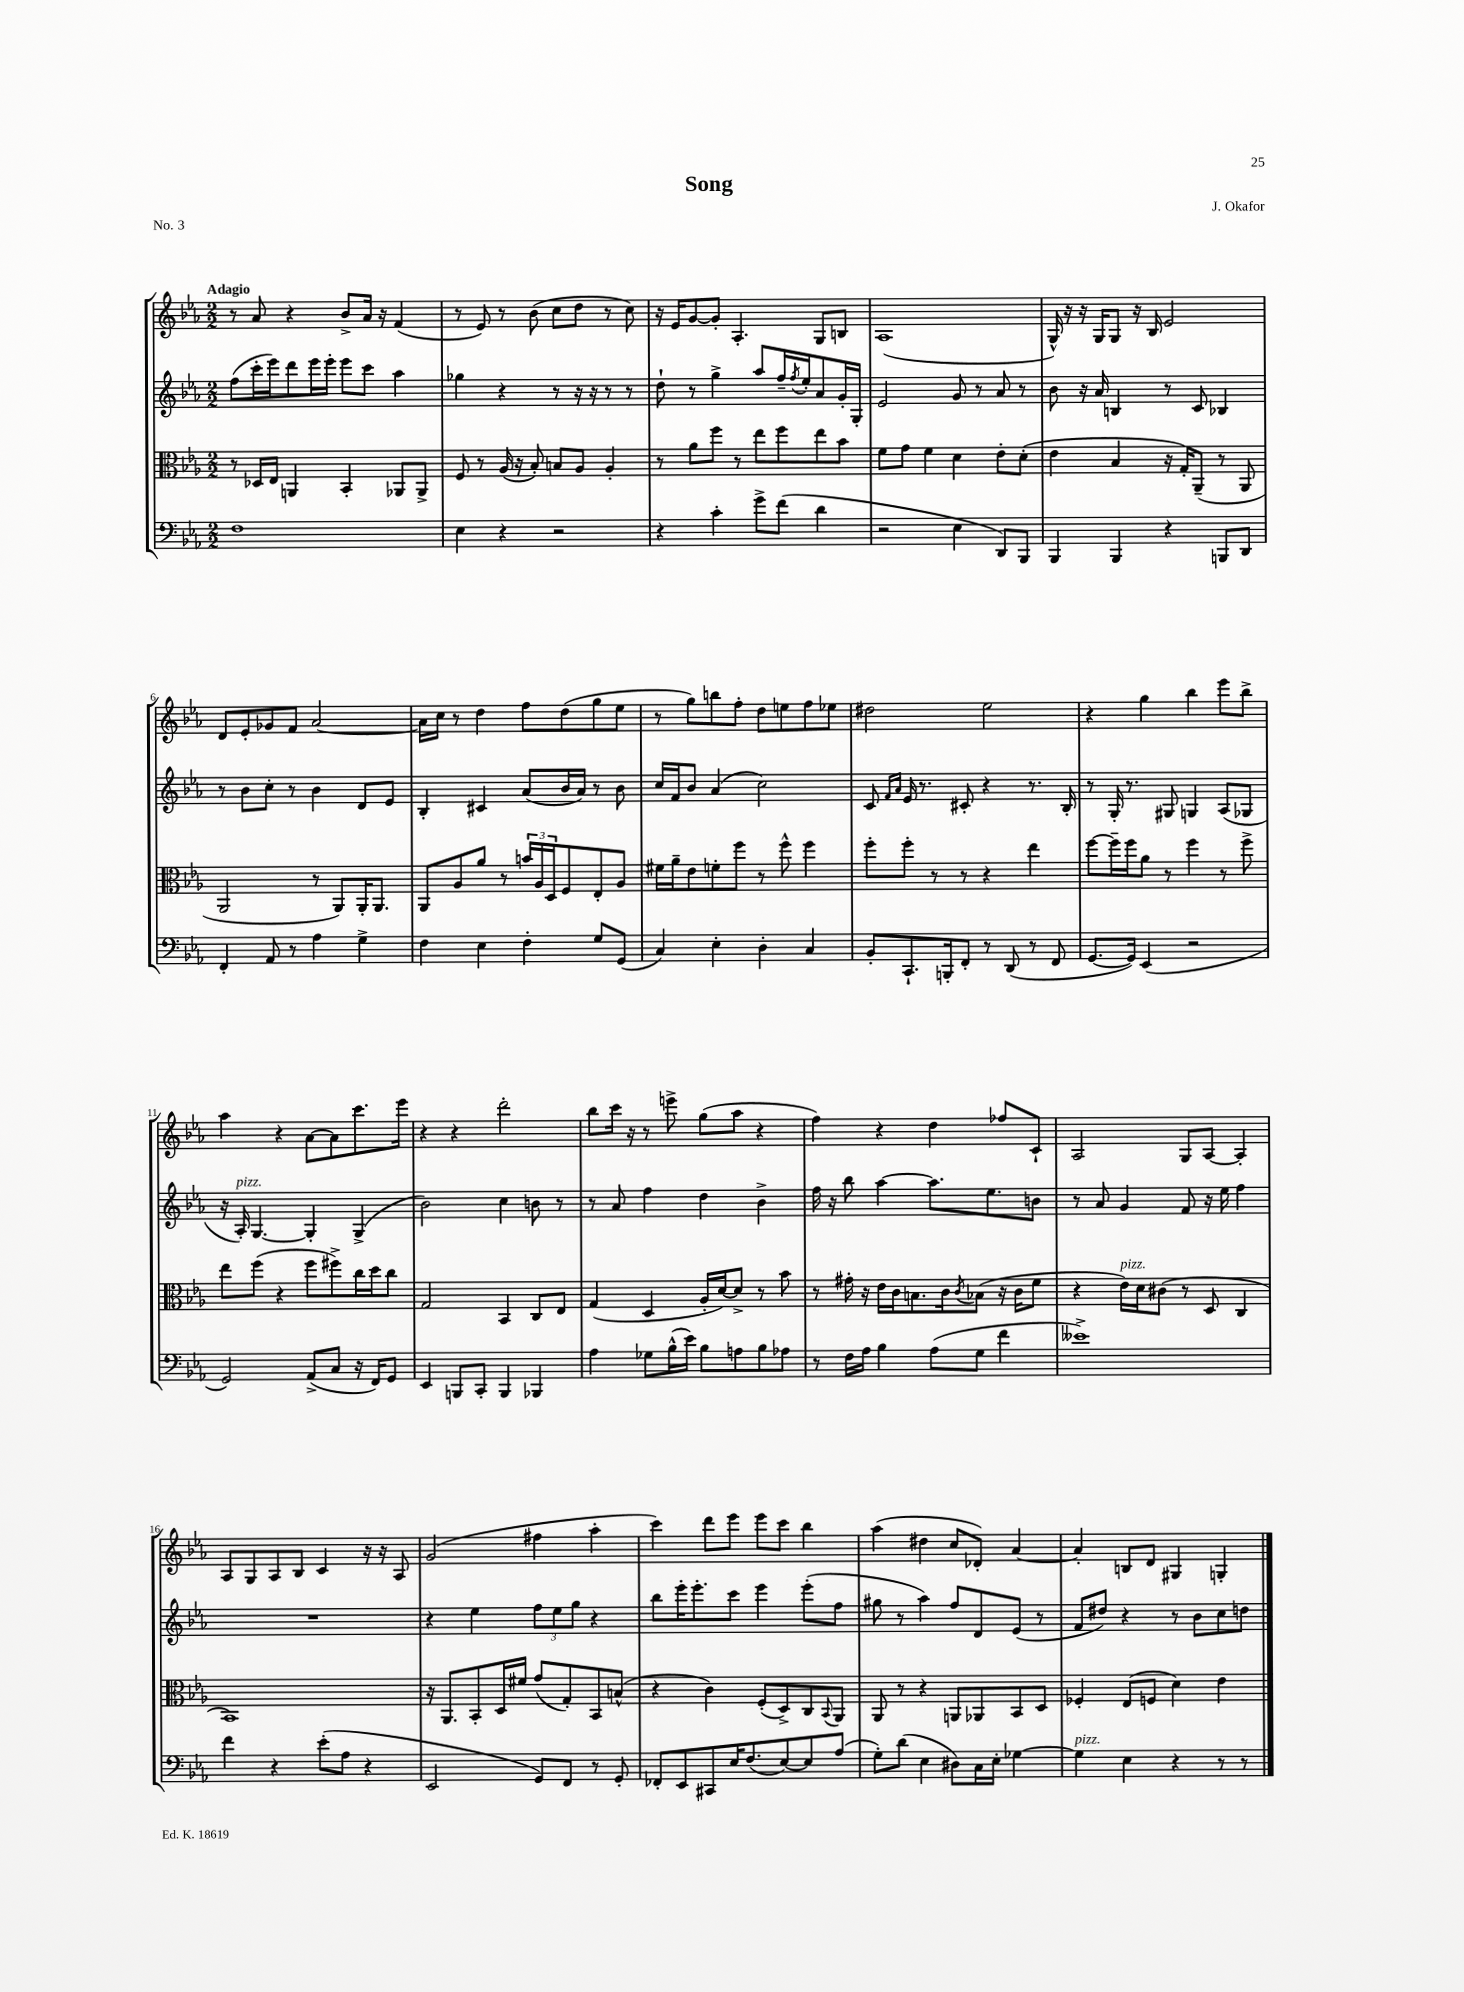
\header { title = "Song" composer = "J. Okafor" piece = "No. 3" }
<<
\new StaffGroup <<
\new Staff = "s0" {
    \clef treble \key ees \major \numericTimeSignature \time 2/2 \tempo "Adagio"
    r8 aes'8 r4 bes'8-> aes'16 r16 f'4( |
    r8 ees'8) r8 bes'8( c''8 d''8 r8 c''8) |
    r16 ees'16 g'8~ g'8-. aes4.-. g8 b8 |
    aes1( |
    g16-^) r16 r16 g16 g8 r16 bes16 ees'2 |
    d'8 ees'8-. ges'8 f'8 aes'2~ |
    aes'16 c''16 r8 d''4 f''8 d''8( g''8 ees''8 |
    r8 g''8) b''8 f''8-. d''8 e''8 f''8 ees''8 |
    dis''2 ees''2 |
    r4 g''4 bes''4 ees'''8 bes''8-> |
    aes''4 r4 aes'8~ aes'8 c'''8. ees'''16 |
    r4 r4 d'''2-. |
    bes''8 c'''16 r16 r8 e'''8-> g''8( aes''8 r4 |
    f''4) r4 d''4 fes''8 c'8-! |
    aes2 g8 aes8~ aes4-. |
    aes8 g8 aes8 bes8 c'4 r16 r16 aes8 |
    g'2( fis''4 aes''4-. |
    c'''4) d'''8 ees'''8 ees'''8 c'''8 bes''4 |
    aes''4( dis''4 c''8 des'8-.) aes'4~ |
    aes'4-. b8 d'8 gis4 g4-. \bar "|." |
}
\new Staff = "s1" {
    \clef treble \key ees \major \numericTimeSignature \time 2/2
    f''8( c'''16-. ees'''16) d'''8 ees'''16 ees'''16-. ees'''8 c'''8 aes''4 |
    ges''4 r4 r8 r16 r16 r8 r8 |
    d''8-! r8 g''4-> aes''8 f''16-- \acciaccatura { f''8 } ees''16-. aes'8 g'16-. g16-. |
    ees'2 g'8 r8 aes'8 r8 |
    bes'8 r16 aes'16 b4 r8 c'8 bes4 |
    r8 bes'8 c''8-. r8 bes'4 d'8 ees'8 |
    bes4-. cis'4 aes'8( bes'16 aes'16) r8 bes'8 |
    c''16 f'16 bes'8 aes'4( c''2) |
    c'8 \grace { f'16 aes'16 } ees'16 r8. cis'8-. r4 r8. bes16-. |
    r8 g16-. r8. gis8 g4 aes8( ges8 |
    r16 aes16-.^\markup { \italic "pizz." }) g4.~ g4-. g4->( |
    bes'2) c''4 b'8 r8 |
    r8 aes'8 f''4 d''4 bes'4-> |
    f''16 r16 bes''8 aes''4~ aes''8. ees''8. b'8 |
    r8 aes'8 g'4 f'8 r16 ees''16 f''4 |
    R1 |
    r4 ees''4 \tuplet 3/2 { f''8 ees''8 g''8 } r4 |
    bes''8 ees'''16-. ees'''8.-. c'''8 ees'''4 ees'''8-.( f''8 |
    gis''8 r8 aes''4) f''8 d'8 ees'8( r8 |
    f'8 dis''8) r4 r8 bes'8 c''8 d''8 \bar "|." |
}
\new Staff = "s2" {
    \clef alto \key ees \major \numericTimeSignature \time 2/2
    r8 des16 ees16 a,4 bes,4-. aes,8 aes,8-> |
    f8 r8 aes16( r16 bes8-.) b8 aes8 aes4-. |
    r8 aes'8 f''8 r8 ees''8 f''8 ees''8 bes'8 |
    f'8 g'8 f'4 d'4 ees'8-. d'8-.( |
    ees'4 bes4 r16 g16-.) aes,8--( r8 aes,8 |
    aes,2 r8 aes,8) aes,16-. aes,8. |
    aes,8 aes8 aes'8 r8 \tuplet 3/2 { b'16 aes16 d16 } f8 ees8-. aes8 |
    fis'16 aes'16-- ees'8 f'8-. f''8 r8 f''8-^ f''4 |
    f''8-. f''8-. r8 r8 r4 ees''4 |
    f''8~ f''16-- f''16 aes'8 r8 f''4 r8 f''8-> |
    ees''8 f''8( r4 f''8 fis''8->) c''16 d''16 c''8 |
    g2 bes,4 c8 ees8 |
    g4( d4 aes16-. d'16~) d'8-> r8 bes'8 |
    r8 gis'16-. r16 ees'16 c'16 b8. c'16 \acciaccatura { c'8 } bes8( r16 c'16 f'8 |
    r4 ees'16^\markup { \italic "pizz." }) d'16 cis'8( r8 d8 c4 |
    bes,1) |
    r16 aes,8. bes,8-. d16 fis'16 g'8( g8-.) bes,8 b8-^( |
    r4 c'4) f8-.( d8->) c8 \appoggiatura { bes,8 } aes,8 |
    aes,8 r8 r4 a,8 aes,8 bes,8 d8 |
    fes4-. ees8( f8 d'4) ees'4 \bar "|." |
}
\new Staff = "s3" {
    \clef bass \key ees \major \numericTimeSignature \time 2/2
    f1 |
    ees4 r4 r2 |
    r4 c'4-. g'8-> f'8( d'4 |
    r2 ees4 d,8) bes,,8 |
    bes,,4 bes,,4 r4 b,,8 d,8 |
    f,4-. aes,8 r8 aes4 g4-> |
    f4 ees4 f4-. g8 g,8( |
    c4) ees4-. d4-. c4 |
    bes,8-. c,8.-! b,,16-. f,8-. r8 d,8( r8 f,8 |
    g,8.~ g,16) ees,4( r2 |
    g,2) aes,8->( c8 r16 f,16) g,8 |
    ees,4 b,,8 c,8-. b,,4 bes,,4 |
    aes4 ges8 bes16-^( ees'16) bes8 a8 bes8 aes8 |
    r8 f16 aes16 bes4 aes8( g8 f'4 |
    eeses'1->) |
    f'4 r4 ees'8-.( aes8 r4 |
    ees,2 g,8) f,8 r8 g,8-. |
    fes,8-. ees,8 cis,8 ees16 f8.( ees8~) ees8 aes8( |
    g8-.) d'8( ees4 dis8) c16 ees16-. ges4~ |
    ges4^\markup { \italic "pizz." } ees4 r4 r8 r8 \bar "|." |
}
>>
>>
